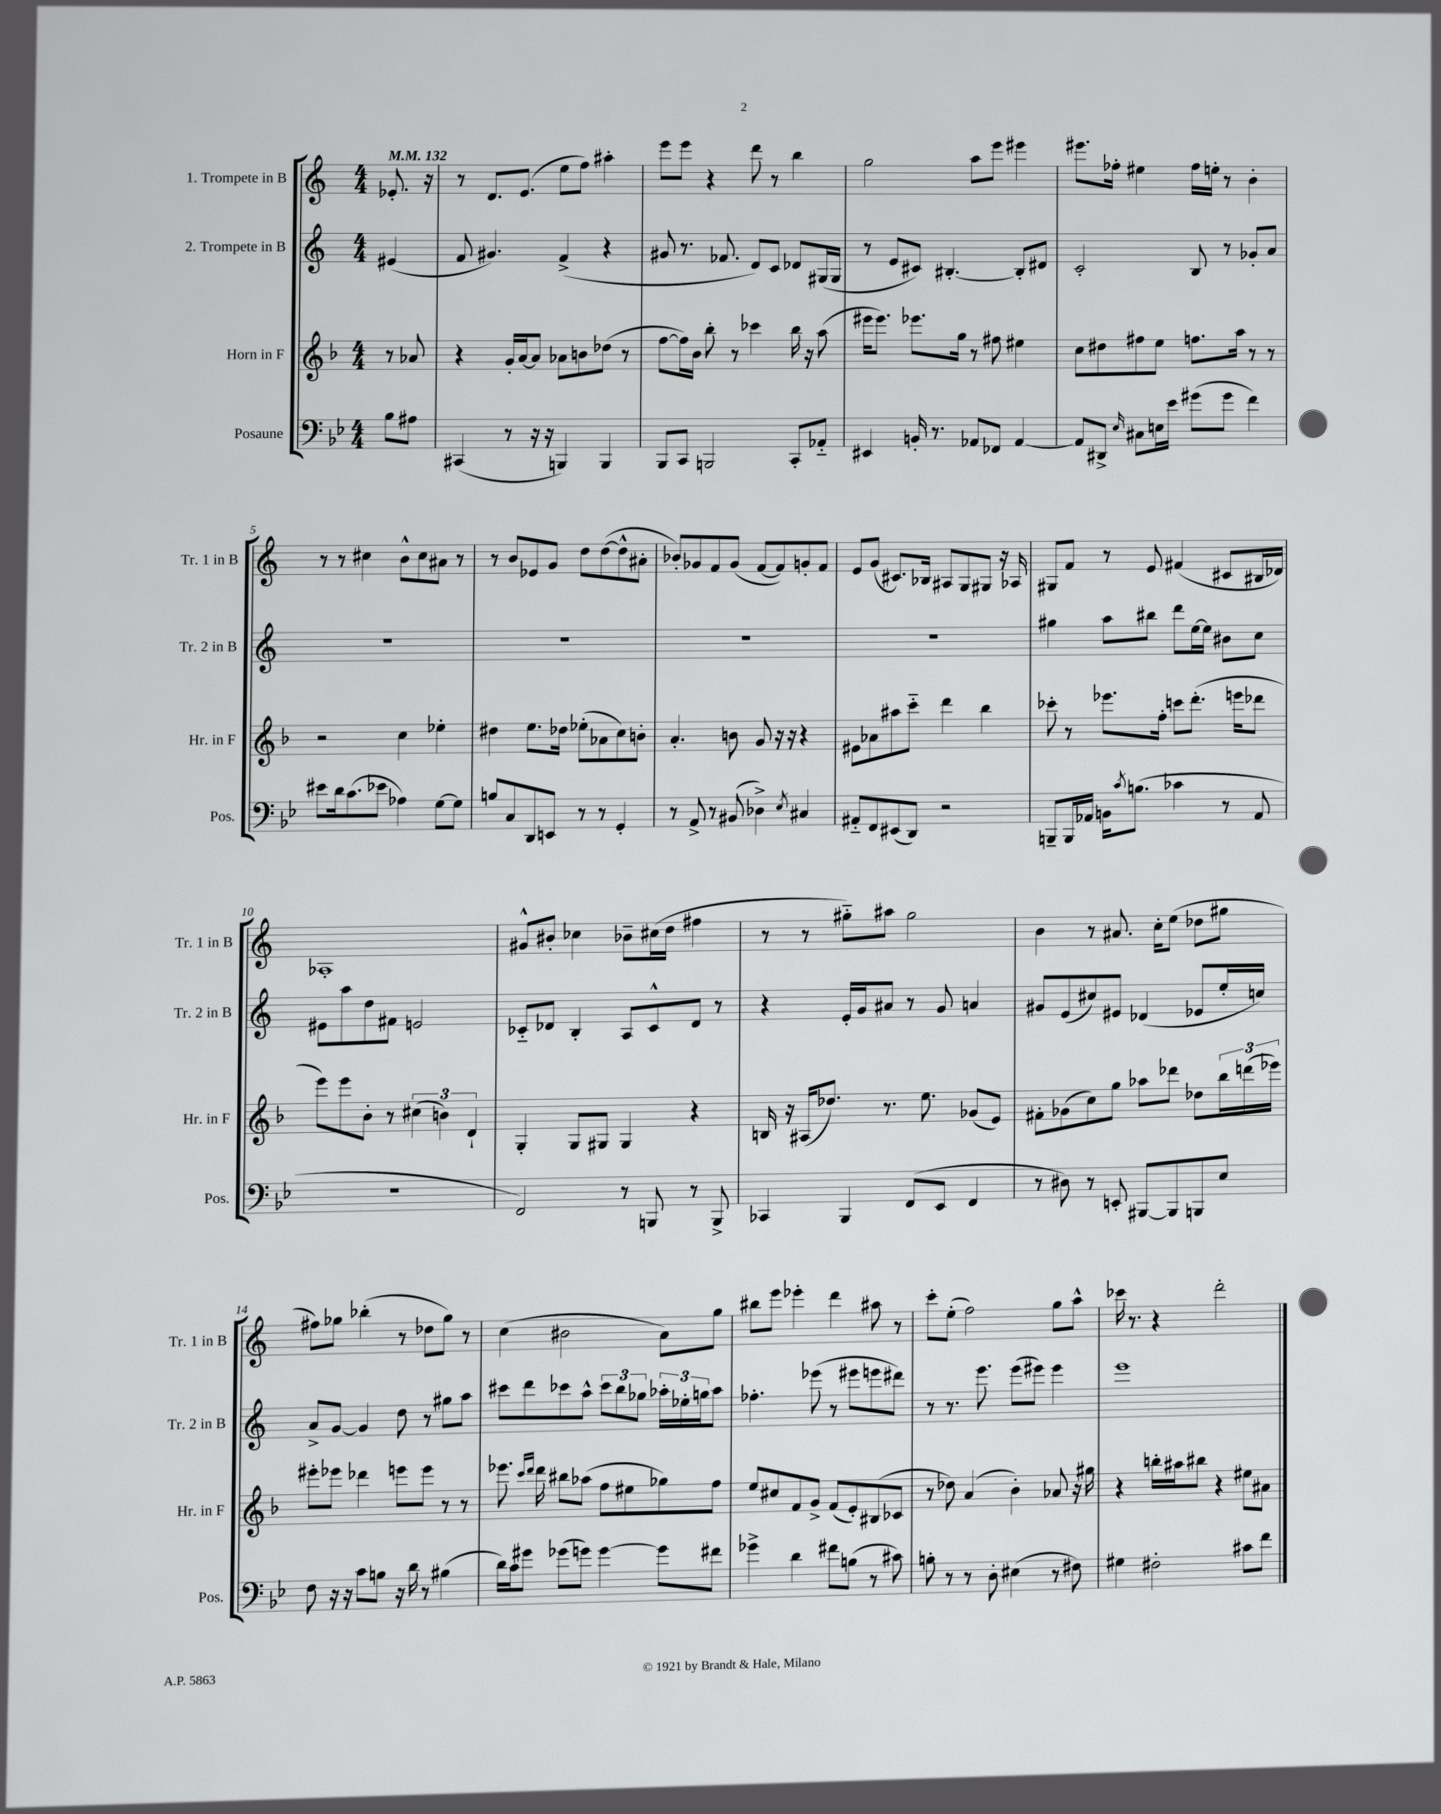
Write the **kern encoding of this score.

**kern	**kern	**kern	**kern
*staff4	*staff3	*staff2	*staff1
*clefF4	*clefG2	*clefG2	*clefG2
*k[b-e-]	*k[b-]	*k[]	*k[]
*M4/4	*M4/4	*M4/4	*M4/4
*MM132	*MM132	*MM132	*MM132
8B-	8r	(4e#	8.e-'
8A#	8a-	.	.
.	.	.	16r
=	=	=	=
(4CC#	4r	8f	8r
.	.	4.g#)	8.d
8r	16g'	.	.
.	[16a	.	(8.e
16r	8a]	.	.
16r	.	.	.
4BBB)	8a-	(4f^	8ee
.	8b	.	8ff)
4BBB	(8dd-	4r	4aa#'
.	8r	.	.
=	=	=	=
8BBB-	[8ff	8g#	8eee
8CC	16ff])	8.r	8eee
.	16b-	.	.
2BBB	8bb-'	.	4r
.	.	8.f-	.
.	8r	.	.
.	4ccc-	8d)	8ddd
.	.	8c	8r
8CC'	16bb-	8d-	4bb
.	16r	.	.
8AA-'~	(8aa	(16G#	.
.	.	16G#	.
=	=	=	=
4EE#	16eee#	8r	2gg
.	8.eee#)	.	.
.	.	8e	.
16BB'	8.eee-	8c#)	.
8.r	.	.	.
.	.	[4.B#'	.
.	16gg	.	.
8AA-	8r	.	8aa
8FF-	8ff#	.	8eee
[4AA-	4ee#	8B#']	4eee#
.	.	8d#	.
=	=	=	=
8AA-]	8cc	2c'	8.eee#
8DD#^	8dd#	.	.
.	.	.	16ff-'
16qqE-	.	.	.
8C#	8ff#	.	4ee#
16E	8ee	.	.
16e-	.	.	.
(8g#	8.ff	8B	16ff-
.	.	.	16ee'
8g#	.	8r	8r
.	16aa	.	.
4f)	8r	8g-'	4b'
.	8r	8a	.
=	=	=	=
8e#	2r	1r	8r
16d	.	.	8r
(8.c	.	.	.
.	.	.	4cc#
8e-	.	.	.
4A-)	4cc	.	8b^^
.	.	.	8cc#
[8G	4ee-'	.	8a#
8G]	.	.	8r
=	=	=	=
8B	4dd#	1r	8r
8C	.	.	8b
8DD	8.ee	.	8e-
8EE	.	.	8g
.	16dd-	.	.
8r	(8ee-'	.	8dd
8r	8a-	.	([8dd
4GG'	8cc)	.	8dd^^]
.	8b'	.	8a#'
=	=	=	=
8r	4.a'	1r	8b-')
8AA^	.	.	8g-
8r	.	.	8f
(8BB#	8b	.	(8g-
4D-^)	8g	.	[8f
.	16r	.	8f])
.	16r	.	.
8qE-	.	.	.
4C#	4r	.	8g'
.	.	.	8f
=	=	=	=
8AA#'~	8e#	1r	8e
8FF	8a-	.	(8g
(8EE#	8aa#	.	8.c#)
8DD)	8ccc'~	.	.
.	.	.	16B-
2r	4ddd	.	8A#
.	.	.	8G
.	4bb-	.	8G#
.	.	.	16r
.	.	.	16A-
=	=	=	=
8BBB~	8ccc-'	4gg#	8G#
16BBB	8r	.	8f
16AA-	.	.	.
16BB	8.eee-	8aa	8r
8qc	.	.	.
(8.B	.	.	.
.	.	8bb#	8e
.	16ff'	.	.
4c-	8ccc	8ddd	(4f#
.	(8.ddd'	[16ee	.
.	.	16ee]	.
8r	.	8b#	8c#
.	16eee	.	.
8AA-	8ddd-	8cc	16B#
.	.	.	16d-)
=	=	=	=
1r	8eee)	8e#	1A-'
.	8eee	8aa	.
.	8b-'	8dd	.
.	8r	8f#	.
.	(6cc#	2e	.
.	6b)	.	.
.	6d`	.	.
=	=	=	=
2FF)	4G'	8c-'~	8g#^^
.	.	8d-	8b#'
.	8G	4B'	4cc-
.	8G#	.	.
8r	4G#	8A	8b-~
8BBB	.	8c-^^	(16cc#
.	.	.	16dd
8r	4r	8d-	4ff#
8BBB^	.	8r	.
=	=	=	=
4CC-	16B	4r	8r
.	16r	.	.
.	(16A#	.	8r
.	8.dd-)	.	.
4BBB-	.	16e'	8gg#'~)
.	.	16g	.
.	8.r	8a#	8aa#
(8FF	.	8r	2gg#
.	8.ee	.	.
8EE-	.	8g	.
4FF	(8g-	4a	.
.	8e)	.	.
=	=	=	=
8r	8f#'	8g#	4b
8D#)	(8g-	(8e	.
8r	8cc)	8cc#)	8r
8EE'	8gg	8e#	8.a#
[8BBB#	8aa-	(4d-	.
.	.	.	16cc'
8BBB#]	8ddd-	.	(8ee
8BBB	8dd-	8e-	8dd-
8E-	24bb-	16ee'	8gg#
.	(24ddd	.	.
.	.	16cc)	.
.	24eee-)	.	.
=	=	=	=
8F	8eee#'	8a^	8ff#)
16r	8eee-	[8g	8gg-
16r	.	.	.
8c	4ddd-	4g]	(4bb-'
8B	.	.	.
16r	8eee	8dd	8r
16d	.	.	.
8r	8eee	8r	8dd-
(4B#	8r	8gg#	8gg-)
.	8r	8aa	8r
=	=	=	=
16d)	8.eee-	8ccc#	(4cc
16c	.	.	.
8g#	.	8ddd	.
.	16qqccc	.	.
.	16qqddd	.	.
.	16ddd	.	.
(8g-	8bb#	8ccc-	2b#
8g)	(8aa-	8aa^^	.
[4g	8ff	12ccc-	.
.	.	12bb	.
.	8ee#	.	.
.	.	12gg-	.
8g]	8gg-)	24aa-'	8a)
.	.	24ee-'	.
.	.	24gg	.
8f#	8ff	8aa-	8gg
=	=	=	=
4g-^	8ee	4.ff-'	8bb#
.	8cc#	.	8eee
4d	8f	.	4eee-'
.	8g^	(8eee-	.
8f#	(8f	8r	4ddd
(8B	8e')	8eee#	.
8r	(8B#	8eee	8aa#
8c#)	8c-	8ddd#)	8r
=	=	=	=
8B'	8r	8r	8ccc'
8r	8dd-)	8.r	(8ee'
8r	(4a	.	2ff)
.	.	8.eee	.
8D'	.	.	.
(4E#	4b-')	(8eee	.
.	.	8eee#)	.
8r	8a-	4eee#	8gg
8F#)	16r	.	8aa^^
.	16gg#	.	.
=	=	=	=
4G#	4r	1eee	16ccc-
.	.	.	8.r
2F#'	16bb'	.	4r
.	16aa#	.	.
.	8bb#	.	.
.	4r	.	2ddd'
8c#	8ee#	.	.
8f	8a#	.	.
==	==	==	==
*-	*-	*-	*-
